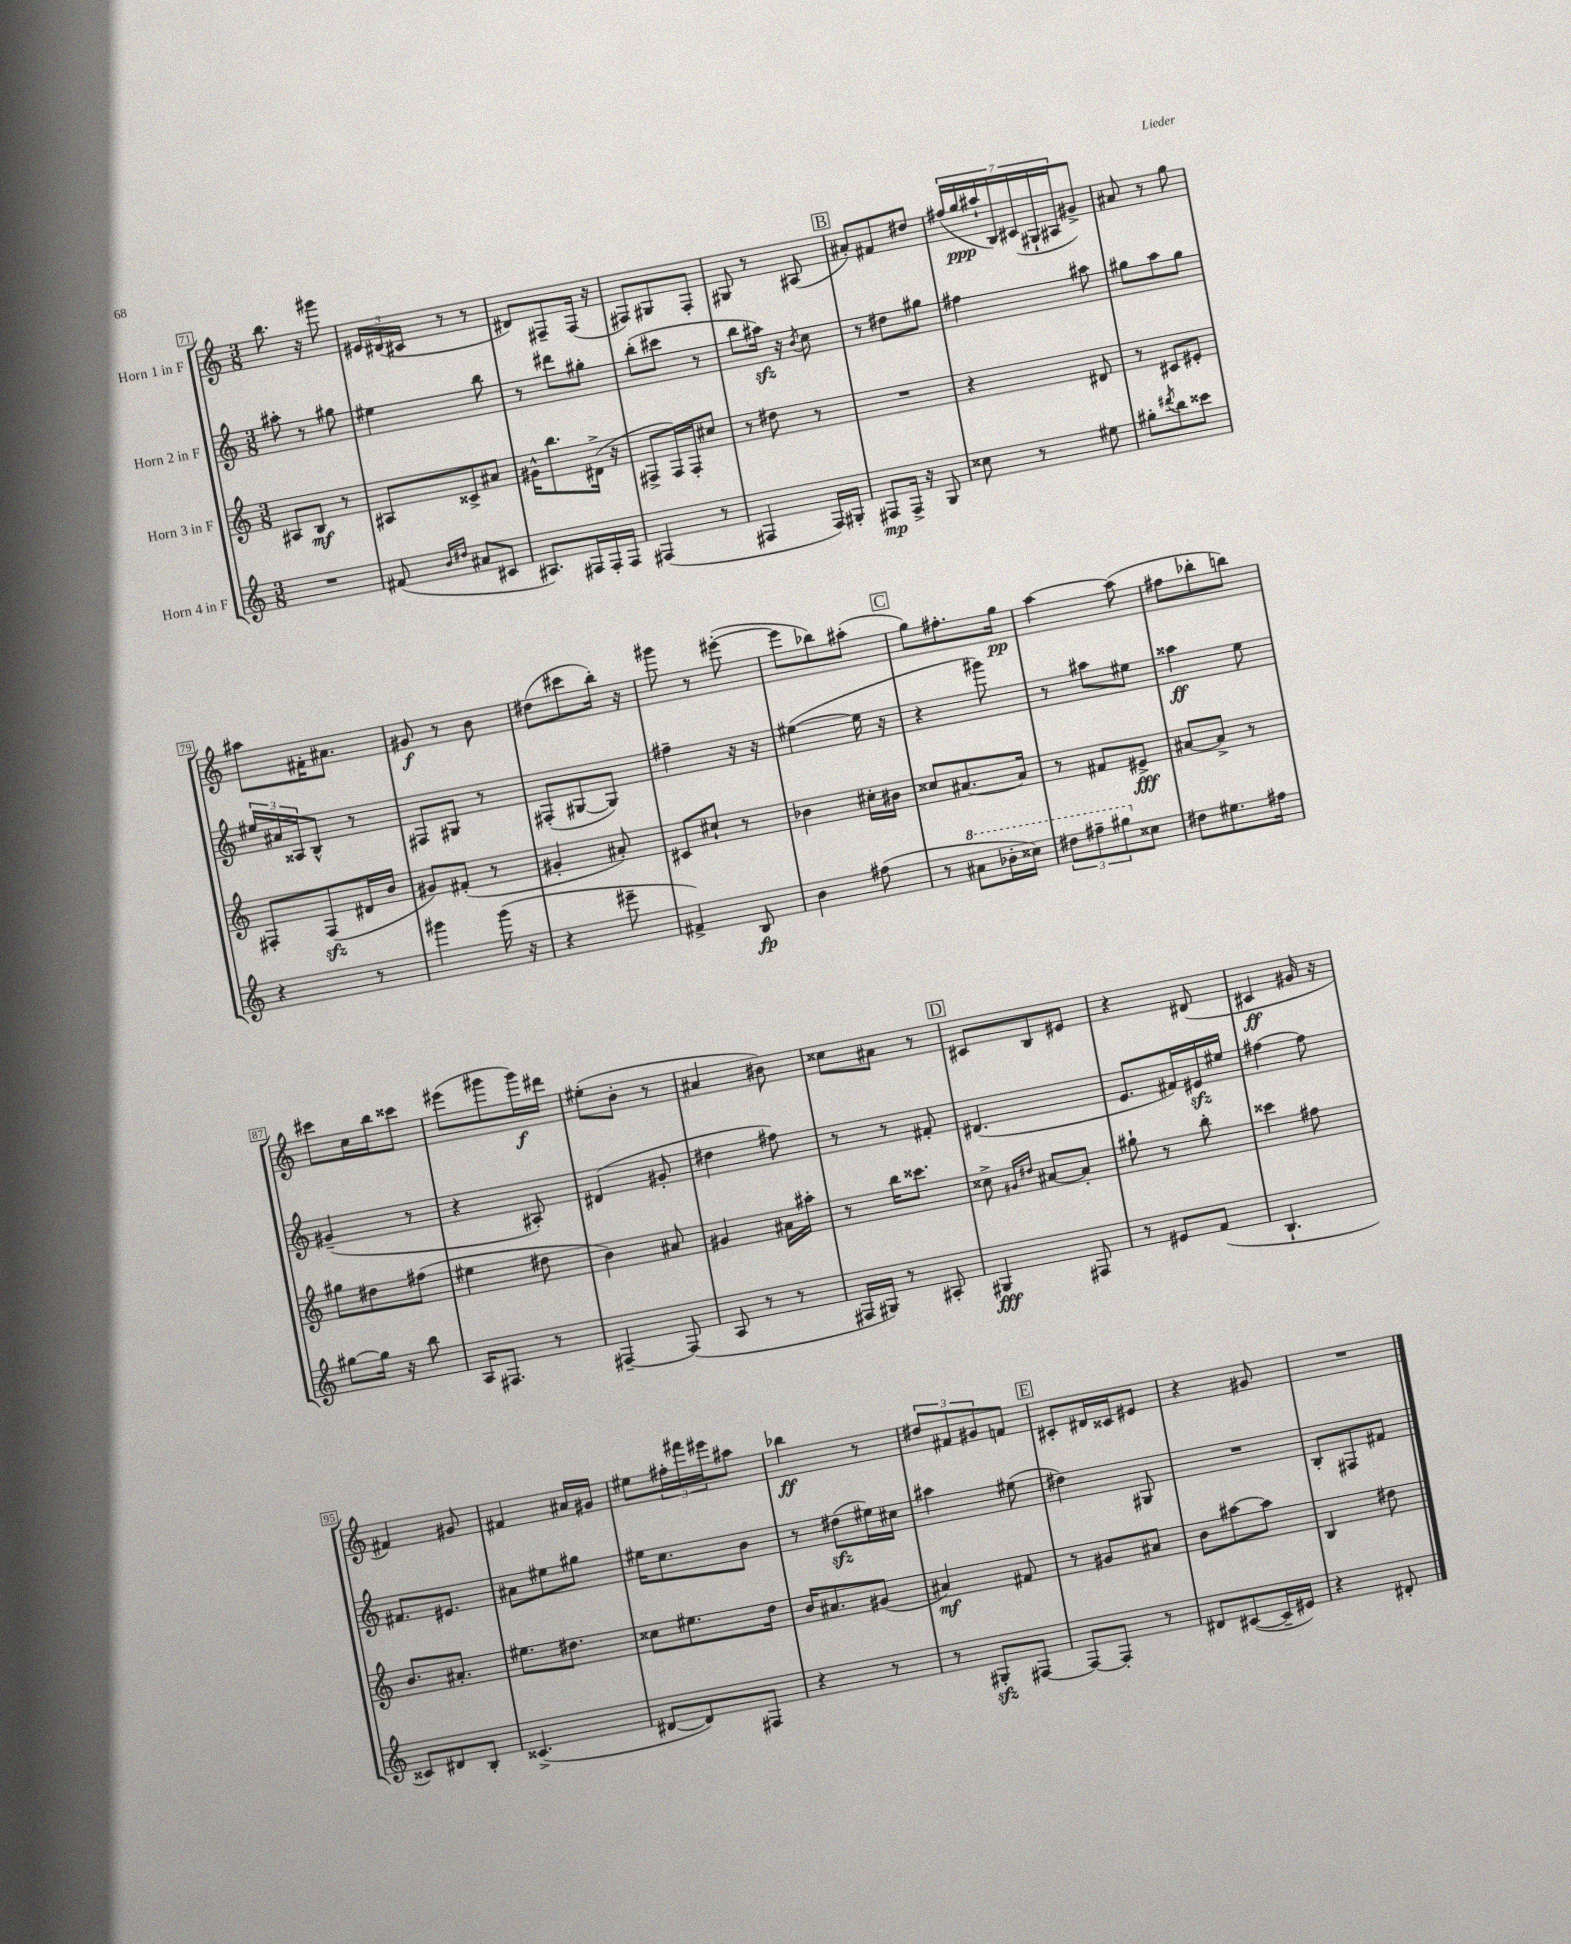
<<
\new StaffGroup <<
\new Staff = "s0" \with { instrumentName = "Horn 1 in F" } {
    \clef treble \key c \major \numericTimeSignature \time 3/8
    b''8. r16 gis'''8 |
    \tuplet 3/2 { eis'16 dis'16( cis'16 } r8 r8 |
    dis'8) fis8-- fis16( r16 |
    fis8) gis8 fis8-. |
    gis8 r8 ais8( |
    \mark \markup { \box "B" } ais'8-.) fis'8 dis''8 |
    \tuplet 7/4 { fis''16( g''16\ppp ais''16-! b16) cis'16( gis16-! ais16 } gis'8->) |
    ais'8 r8 g''8 |
    ais''8 fis'16-. ais'8. |
    gis'8\f r8 b'8 |
    dis''8( cis'''8 b''16-.) r16 |
    gis'''8 r8 eis'''8~-.( |
    eis'''8 bes''8) ais''8-.( |
    \mark \markup { \box "C" } g''8) fis''8.-. g''16\pp |
    a''4~ a''8( |
    fis''8 bes''8-. b''8) |
    cis'''8 c''16 b''16 cisis'''8 |
    eis'''8( gis'''8 gis'''16\f) dis'''16 |
    eis''8-.( b'8-. r8 |
    ais'4 bis'8) |
    cisis''8 ais'8 r8 |
    \mark \markup { \box "D" } cis'8 b8 eis'8 |
    r4 dis'8( |
    cis'4\ff gis'16 r16 |
    fis'4) gis'8 |
    fis'4 ais'16 gis'16 |
    eis''8 \tuplet 3/2 { fis''16-. fis'''16 eis'''16 } ais''8 |
    bes''4\ff r8 |
    \tuplet 3/2 { dis''8 fis'8 gis'8 } f'8 |
    \mark \markup { \box "E" } cis'8-. dis'16 cisis'16 eis'8 |
    r4 gis'8 |
    R4. \bar "|." |
}
\new Staff = "s1" \with { instrumentName = "Horn 2 in F" } {
    \clef treble \key c \major \numericTimeSignature \time 3/8
    ais''8-. r8 gis''8 |
    eis''4 b''8 |
    r8 dis'''8 gis''8-. |
    b''8-.( cis'''8 r8 |
    b''8 ais''16\sfz) r16 \acciaccatura { b'8 } c''8 |
    \mark \markup { \box "B" } r8 dis''8 gis''8 |
    fis''4 ais''8 |
    gis''8 a''8 gis''8 |
    \tuplet 3/2 { eis''16 ais'16 aisis16 } b8-^ r8 |
    fis8 gis8 r8 |
    fis8-.( gis8~ gis8) |
    fis''4-- r16 r16 |
    eis''4~( eis''16 r16 |
    \mark \markup { \box "C" } r4 gis'''8) |
    r8 ais''8 eis''8 |
    aisis''4\ff e''8 |
    gis'4--( r8 |
    r4 ais8-.) |
    dis'4( gis'8-. |
    dis''4 fis''8) |
    r8 r8 fis'8-. |
    \mark \markup { \box "D" } dis'4.( |
    e'8. fis'16) eis'16\sfz eis''16 |
    fis''4~ fis''8 |
    fis'8. eis'8. |
    ais'8 eis''8 gis''8 |
    eis''16 c''8. b'8 |
    r8 dis''8\sfz( eis''16) cis''16 |
    ais''4 eis''8( |
    \mark \markup { \box "E" } dis''4) gis8 |
    R4. |
    b8-. fis8 fis'8 \bar "|." |
}
\new Staff = "s2" \with { instrumentName = "Horn 3 in F" } {
    \clef treble \key c \major \numericTimeSignature \time 3/8
    ais8 b8\mf r8 |
    ais8 cisis'8-> ais'8 |
    gis'16-^ b''8. dis'16->( r16 |
    fis8-> fis16) fis16-. cis''8 |
    r8 dis''8 r8 |
    \mark \markup { \box "B" } R4. |
    r4 dis'8 |
    r8 cis'8 eis'8-. |
    fis8-. fis8\sfz( dis'16 b'16 |
    gis'8) fis'8-.( r8 |
    gis'4-. ais'8-.) |
    cis'8 cis''8-! r8 |
    bes'4 cis''16-. bis'16 |
    \mark \markup { \box "C" } cisis''8 ais'8.~ ais'16 |
    r8 fis'8 eis'8->\fff |
    ais'8~ ais'8-> r8 |
    gis''8 dis''8 fis''8( |
    eis''4 dis''8 |
    b'4) ais'8 |
    gis'4 ais'16 ais''16-. |
    r8 b''16 cisis'''8. |
    \mark \markup { \box "D" } cisis''8-> \grace { gis'16 dis''16 } ais'8~ ais'8-. |
    gis''8-! r8 b''8-. |
    cisis'''4 fis''8 |
    b'8. ais'8.-. |
    eis''8. dis''8. |
    cisis''8 eis''8. d''16 |
    b'16 ais'8. gis'8( |
    ais'4\mf) fis'8 |
    \mark \markup { \box "E" } r8 gis'8 ais'8 |
    b'8 ais''8~ ais''8 |
    b4 dis''8 \bar "|." |
}
\new Staff = "s3" \with { instrumentName = "Horn 4 in F" } {
    \clef treble \key c \major \numericTimeSignature \time 3/8
    R4. |
    fis'8( \grace { b'16 dis''16 } ais'8 cis'8 |
    ais8.) fis16 fis16-. fis16 |
    fis4( r8 |
    fis4 fis16) gis16-. |
    \mark \markup { \box "B" } fis8\mp fis16-> r16 g8 |
    cisis''8 r8 eis''8 |
    gis''8-. \acciaccatura { dis'''8 } b''8 cisis'''8 |
    r4 r8 |
    gis'''4 gis'''16( r16 |
    r4 eis'''8-- |
    fis'4->) b8\fp |
    b'4 fis''8( |
    \mark \markup { \box "C" } r8 \ottava #1 ais''8 bes''16-. cisis'''16) |
    \tuplet 3/2 { dis'''8 fis'''8-- gis'''8 \ottava #0 } cisis''8 |
    dis''8 eis''8. fis''16 |
    gis''8~ gis''16 r16 b''8 |
    a16 fis8. r8 |
    fis4~-- fis8( |
    a8 r8 r8 |
    fis16 gis16) r8 ais8-. |
    \mark \markup { \box "D" } gis4\fff fis8 |
    r8 eis'8 f'8( |
    b4.-! |
    cisis'8) dis'8 b8-. |
    cisis'4.->( |
    dis'8~ dis'8) fis8 |
    r4 r8 |
    r8 gis8-.\sfz fis8~ |
    \mark \markup { \box "E" } fis8~ fis8-. r8 |
    dis'8 cis'8~( cis'16-- eis'16) |
    r4 dis'8-. \bar "|." |
}
>>
>>
\layout { \context { \Score currentBarNumber = #71 \override BarNumber.stencil = #(make-stencil-boxer 0.1 0.3 ly:text-interface::print) } }
